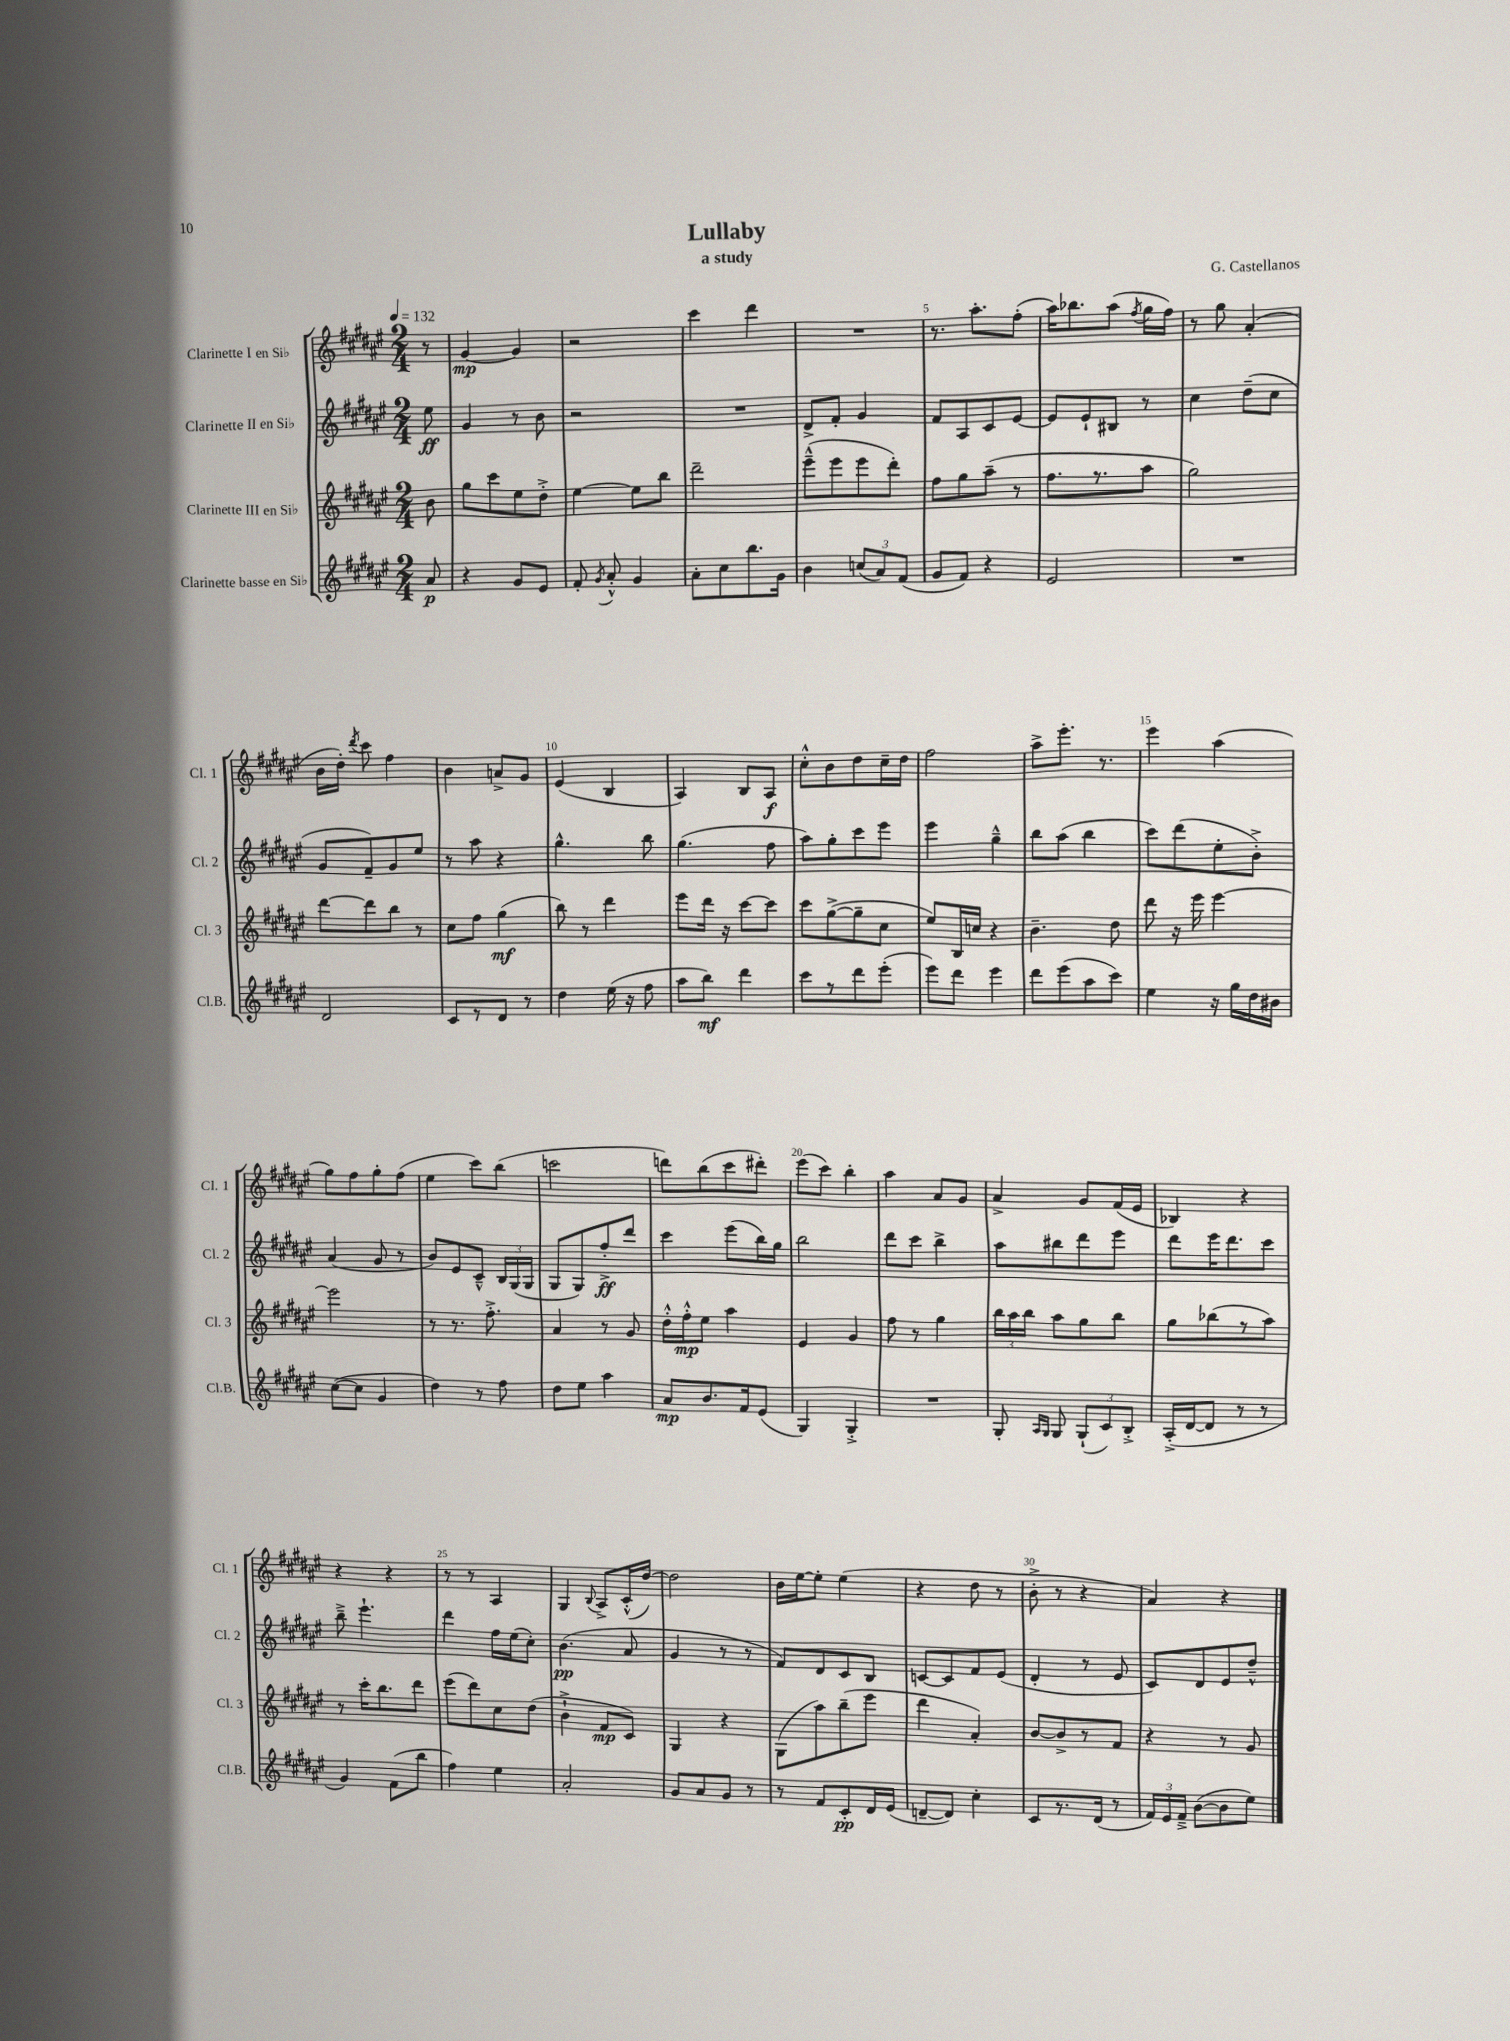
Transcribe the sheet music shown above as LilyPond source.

\header { title = "Lullaby" composer = "G. Castellanos" subtitle = "a study" }
<<
\new StaffGroup <<
\new Staff = "s0" \with { instrumentName = "Clarinette I en Sib" shortInstrumentName = "Cl. 1" } {
    \clef treble \key fis \major \numericTimeSignature \time 2/4 \partial 8 \tempo 4 = 132
    \autoBeamOff r8 |
    gis'4~\mp gis'4 |
    r2 |
    cis'''4 dis'''4 |
    R2 |
    r8. ais''8.[-. fis''8]-.( |
    ais''16[) bes''8. ais''8]( \acciaccatura { fis''8 } gis''16[ fis''16]) |
    r8 gis''8 ais'4-.( |
    b'16[ dis''16]-.) \acciaccatura { dis'''8 } cis'''8 fis''4 |
    b'4 a'8[-> gis'8] |
    eis'4( b4 |
    ais4) b8[ ais8]\f |
    cis''8[-.-^ b'8 dis''8 cis''16-- dis''16] |
    fis''2 |
    ais''8[-> eis'''8.]-. r8. |
    eis'''4 ais''4( |
    gis''8[) fis''8 gis''8-. fis''8]( |
    eis''4 cis'''8[) b''8]( |
    c'''2 |
    d'''8[) b''8( cis'''8 dis'''8]-.) |
    eis'''8[( cis'''8]) b''4-. |
    ais''4 ais'8[ gis'8] |
    ais'4-> gis'8[ fis'16( eis'16] |
    bes4) r4 |
    r4 r4 |
    r8 r8 ais4 |
    gis4 \appoggiatura { b8 } ais8[-> cis'16-.-^( dis''16]~) |
    dis''2 |
    b'16[ eis''16~ eis''8]-. eis''4( |
    r4 dis''8 r8 |
    b'8-.-> r8 r4 |
    ais'4) r4 \bar "|." |
}
\new Staff = "s1" \with { instrumentName = "Clarinette II en Sib" shortInstrumentName = "Cl. 2" } {
    \clef treble \key fis \major \numericTimeSignature \time 2/4 \partial 8
    \autoBeamOff eis''8\ff |
    gis'4 r8 b'8 |
    r2 |
    R2 |
    dis'8[-> fis'8]-. gis'4 |
    fis'8[ ais8 cis'8 eis'8]~ |
    eis'8[ eis'8-! bis8] r8 |
    cis''4 dis''8[--( cis''8] |
    gis'8[ fis'8--) gis'8 eis''8] |
    r8 ais''8 r4 |
    gis''4.-^ b''8 |
    gis''4.( fis''8 |
    ais''8[) gis''8-. cis'''8 eis'''8] |
    eis'''4 gis''4---^ |
    b''8[ ais''8]( b''4 |
    cis'''8[) dis'''8( eis''8-. b'8]-.->) |
    ais'4( gis'8 r8 |
    b'8[) eis'8 cis'8]---^ \tuplet 3/2 { b16[ gis16( gis16] } |
    gis8[ gis8) fis''8-.->\ff dis'''8] |
    cis'''4 eis'''8[( b''16) gis''16] |
    b''2 |
    dis'''8[ cis'''8] b''4-> |
    ais''8[ bis''8 dis'''8 eis'''8] |
    dis'''8[ eis'''16 dis'''8. cis'''8] |
    b''8---> eis'''4.-! |
    dis'''4 fis''16[ eis''16( cis''8]-.) |
    b'4.\pp( ais'8 |
    gis'4 r8 r8 |
    fis'8[) dis'8 cis'8 b8] |
    c'8[~ c'8 fis'8 eis'8]( |
    dis'4-. r8 eis'8 |
    cis'8[) dis'8 eis'8 dis''8]---^ \bar "|." |
}
\new Staff = "s2" \with { instrumentName = "Clarinette III en Sib" shortInstrumentName = "Cl. 3" } {
    \clef treble \key fis \major \numericTimeSignature \time 2/4 \partial 8
    \autoBeamOff b'8 |
    gis''8[ cis'''8 eis''8 dis''8]-.-> |
    eis''4~ eis''8[ b''8] |
    dis'''2-- |
    eis'''8[---^( eis'''8 eis'''8 dis'''8]-.) |
    fis''8[ gis''8 ais''8]--( r8 |
    fis''8.[ r8. ais''8] |
    gis''2) |
    dis'''8[~ dis'''8 b''8] r8 |
    cis''8[ fis''8] gis''4\mf( |
    b''8) r8 dis'''4 |
    eis'''8[ dis'''16] r16 cis'''8[~ cis'''8] |
    cis'''8[ gis''8~->( gis''8-- cis''8] |
    eis''8[) b16 c''16] r4 |
    b'4.-- dis''8 |
    dis'''8 r16 eis'''16 eis'''4~ |
    eis'''2 |
    r8 r8. fis''8.-.-> |
    ais'4 r8 gis'8 |
    dis''16[-.-^ fis''16-.-^\mp eis''8] ais''4 |
    eis'4 gis'4 |
    fis''8 r8 gis''4 |
    \tuplet 3/2 { b''16[ ais''16 b''16] } ais''8[ gis''8 b''8] |
    gis''8[ bes''8( r8 ais''8]) |
    r8 cis'''16[-. b''8. dis'''8] |
    eis'''8[( dis'''8) cis''8 dis''8]( |
    b'4-!-> fis'8[\mp cis'8]) |
    gis4 r4 |
    gis8[( ais''8) b''8--( eis'''8] |
    dis'''4 ais'4-.) |
    b'8[~ b'8-> r8 fis'8] |
    r4 r8 gis'8 \bar "|." |
}
\new Staff = "s3" \with { instrumentName = "Clarinette basse en Sib" shortInstrumentName = "Cl.B." } {
    \clef treble \key fis \major \numericTimeSignature \time 2/4 \partial 8
    \autoBeamOff ais'8\p |
    r4 gis'8[ eis'8] |
    fis'8-. \acciaccatura { gis'8 } ais'8-.-^ gis'4 |
    ais'8[-. cis''8 b''8. gis'16] |
    b'4 \tuplet 3/2 { c''8[( ais'8) fis'8]( } |
    gis'8[ fis'8]) r4 |
    eis'2 |
    R2 |
    dis'2 |
    cis'8[ r8 dis'8] r8 |
    dis''4 eis''16( r16 fis''8 |
    ais''8[ b''8]\mf) dis'''4 |
    cis'''8[ r8 dis'''8 eis'''8]-.( |
    eis'''8[) dis'''8] eis'''4 |
    dis'''8[ eis'''8( ais''8 cis'''8]) |
    eis''4 r16 gis''16[ dis''16 bis'16] |
    cis''8[~( cis''8] gis'4 |
    dis''4) r8 fis''8 |
    dis''8[ eis''8] ais''4 |
    ais'8[\mp b'8. fis'16 eis'8]( |
    gis4) gis4-.-> |
    R2 |
    gis8-. \grace { ais16[ gis16] } gis8 \tuplet 3/2 { gis8[-!( cis'8) b8]-.-> } |
    ais16[-.->( dis'16~ dis'8] r8 r8 |
    gis'4) fis'8[( b''8] |
    fis''4) eis''4 |
    ais'2-. |
    gis'8[ ais'8 gis'8] r8 |
    r8 fis'8[ cis'8-.\pp dis'16 eis'16]( |
    d'8[~-- d'8]) cis''4-. |
    cis'8[ r8. dis'16]( r8 |
    \tuplet 3/2 { fis'16[) eis'16 fis'16]---> } b'8[~( b'8 eis''8]) \bar "|." |
}
>>
>>
\layout { \context { \Score \override BarNumber.break-visibility = ##(#f #t #t) barNumberVisibility = #(every-nth-bar-number-visible 5) } }
